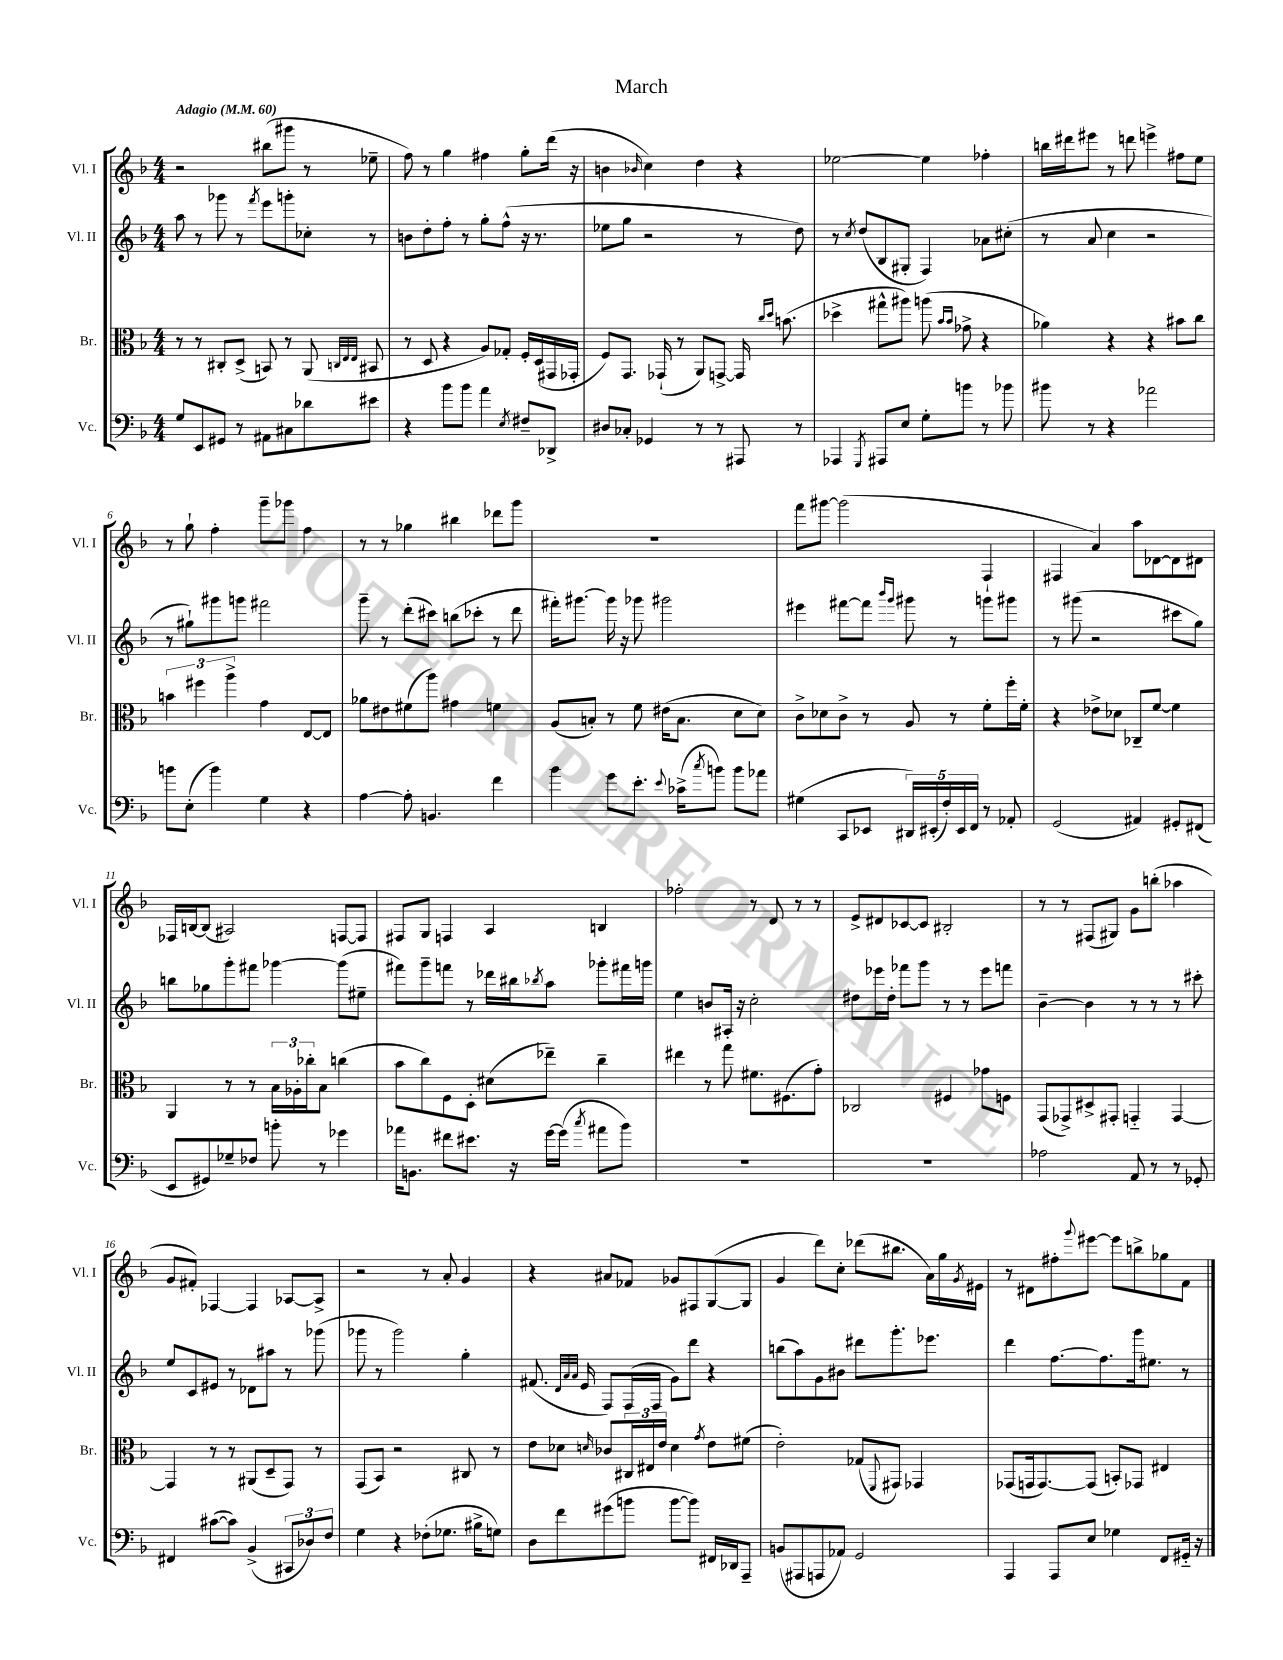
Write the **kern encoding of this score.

**kern	**kern	**kern	**kern
*staff4	*staff3	*staff2	*staff1
*clefF4	*clefC3	*clefG2	*clefG2
*k[b-]	*k[b-]	*k[b-]	*k[b-]
*M4/4	*M4/4	*M4/4	*M4/4
*MM60	*MM60	*MM60	*MM60
8G	8r	8aa	2r
8EE	8r	8r	.
8GG#	8C#'	8ggg-	.
8r	(8D^	8r	.
.	.	8qfff	.
8AA#	8BB)	8eee	(8bb#
8C#	8r	8ggg'	8ggg#
8d-	(8AA	8cc-'	8r
.	32qqC	.	.
.	32qqE	.	.
.	32qqE	.	.
8e#	8BB#	8r	8ee-~
=	=	=	=
4r	8r	8b	8ff)
.	8D	8dd'	8r
8b-	4r	8ff'	4gg
8b-	.	8r	.
4a	8A)	8gg'	4ff#
.	8G-'	(8ff^^	.
8qE	.	.	.
8F#~	16F'	16r	8gg'
.	(16D	8.r	.
8DD-^	16GG#	.	(16ddd
.	16GG-'	.	16r
=	=	=	=
8D#	8F)	8ee-	4b
8C-'	8.GG	8gg	.
.	.	.	16qqb-
4GG-	.	2r	4cc)
.	(16GG-`	.	.
.	8r	.	.
8r	8AA)	.	4dd
8r	[8GG^	.	.
8AAA#	16GG]	8r	4r
.	16qqcc	.	.
.	16qqdd	.	.
.	(8.b	.	.
8r	.	8dd)	.
=	=	=	=
4AAA-	4dd-^	8r	[2ee-
.	.	8qcc	.
.	.	(8dd	.
8qGGG	.	.	.
8AAA#	8gg#^^	8B-	.
8E	8aa#)	8G#'	.
8G'	(8aa	4F)	4ee-]
.	16qqb-	.	.
.	16qqb-	.	.
8b	8g-^	.	.
8r	4r	8a-	4ff-'
8b-	.	(8cc#'	.
=	=	=	=
8b#	4a-)	8r	16bb
.	.	.	16ddd#
8r	.	8a	8eee#
4r	4r	4cc	8r
.	.	.	8ddd
2a-	4r	2r	4eee^
.	8b#	.	8ff#
.	8cc	.	8ee
=	=	=	=
8b	6b	8r	8r
(8E'	.	8gg#`)	8gg`
.	6ff#	.	.
4b)	.	8ggg#	4ff'
.	6aa^	.	.
.	.	8ggg	.
4G	4g	2fff#	8ggg~
.	.	.	8ggg-
4r	[8E	.	4ff
.	8E]	.	.
=	=	=	=
[4A	8a-	8ggg~	8r
.	8e#	8r	8r
8A']	(8f#	(8ddd'	4gg-
4.BB	8aa)	8ccc#)	.
.	4g#	(8bb	4bb#
.	.	8ccc-'	.
4f	4f	8r	8ddd-
.	.	8ddd	8ggg
=	=	=	=
4b-	(8A	16fff#')	1r
.	.	[8.ggg#	.
.	8B')	.	.
8g	8r	16ggg#]	.
.	.	16r	.
8.e'	8f	8ggg-	.
.	(16e#	2ggg#	.
8qqe	.	.	.
(16c-^	8.B	.	.
8qcc	.	.	.
8b)	.	.	.
8b	8d	.	.
8a-	8d)	.	.
=	=	=	=
(4G#	8c^	4eee#	8fff
.	8d-	.	[8ggg#
8CC	8c^	[8fff#	(2ggg#]
8EE-	8r	8fff#]	.
.	.	16qqbbb-	.
.	.	16qqggg	.
20DD#)	8A	8ggg#	.
(20EE#'	.	.	.
20F')	.	.	.
.	8r	8r	.
20EE#	.	.	.
20FF	.	.	.
8r	8f'	8ggg	4F`
8AA-'	16ff'	8ggg#	.
.	16f'	.	.
=	=	=	=
(2GG	4r	8r	4F#
.	.	(8ggg#	.
.	8e-^	2r	4a)
.	8d-	.	.
4AA#)	8C-~	.	8aa
.	[8f	.	[8d-
8GG#'	4f]	8ccc#	8d-]
(8FF#	.	8gg)	8d#
=	=	=	=
8EE	4AA	8bb	16F-
.	.	.	[16B
8GG#)	.	8gg-	(8B]
8G-~	8r	8ggg'	2A#)
8F-	8r	8fff#	.
8b'	24B-	[4ggg-	.
.	24A-'	.	.
.	24cc-'	.	.
8r	8B-	.	.
4g-	(4cc	(8ggg-]	[8F
.	.	8ee#~	8F]
=	=	=	=
16a-	8b-	8fff#)	8F#
8.BB	.	.	.
.	8cc)	8ggg~	8G
8f#	8F	8fff	4F
8.e#	8D'	8r	.
.	(8d#	16ddd-	4A
16r	.	16bb#	.
.	.	8qbb-	.
[16g	8ee-~)	8aa	.
(16g]	.	.	.
8qcc	.	.	.
8a#	4cc~	8ggg-'	4B
8b-)	.	16fff#	.
.	.	16ggg	.
=	=	=	=
1r	4ee#	4ee	2ff-'
.	8r	8b	.
.	8gg	16A#'	.
.	.	16r	.
.	8.f#	2cc'	8r
.	.	.	8d
.	(8.F#	.	.
.	.	.	8r
.	8g')	.	8r
=	=	=	=
1r	2C-	8dd#	8e^
.	.	16eee-	8d#
.	.	16dd#'	.
.	.	8fff-	[8c-
.	.	8ggg	8c-]
.	4F#	8r	2B#'
.	.	8r	.
.	8g-	8eee-	.
.	8F	8fff	.
=	=	=	=
2A-	(8GG	[4b-~	8r
.	8GG-^)	.	8r
.	8D#^	4b-]	(8F#
.	8GG#'	.	8G#)
8AA	4GG'~	8r	8g
8r	.	8r	(8bb'
8r	[4GG	8r	4aa-
8GG-'	.	8ccc#'	.
=	=	=	=
4FF#	4GG]	8ee	8g
.	.	8c	8f#')
([8c#	8r	8e#	[4F-
8c#])	8r	8r	.
(4BB-^	(8AA#	8d-	4F-]
.	8D~	8aa#	.
12CC#	8GG)	8r	[8A-
12D-)	.	.	.
.	8r	(8ggg-	8A-^]
12F	.	.	.
=	=	=	=
4G	(8GG	8ggg-	2r
.	8BB-)	8r	.
4r	2r	2ggg-)	.
(8F-'	.	.	8r
8.G-	.	.	8a'
.	8C#	4gg'	4g
16B#^	.	.	.
8G)	8r	.	.
=	=	=	=
8D	8e	(8.f#	4r
8f	8d-	.	.
.	.	32qqd	.
.	.	32qqa	.
.	.	32qqa	.
.	.	16e	.
.	16qqd	.	.
(8g#	8c-	8F)	8a#
8b	24C#	(16F	8f-
.	24E#	.	.
.	.	16F	.
.	24e	.	.
[8b	4d	8g)	8g-
8b])	.	8ddd	8F#
.	8qg	.	.
16FF#	8e	4r	([8G
16DD-	.	.	.
8AAA~	(8f#	.	8G]
=	=	=	=
(8BB	2e')	(8bb	4g
8AAA#	.	8aa)	.
8AAA	.	8g	8ddd)
8AA-)	.	8b#	8cc'
2GG	(8G-	8ddd#	(8ddd-
.	8qqFF	.	.
.	8GG#)	8.ggg'	8.bb#
.	4GG-	.	.
.	.	8.eee-	16a)
.	.	.	16gg
.	.	.	8qg
.	.	.	16e#
=	=	=	=
4AAA	(8GG-	4ddd	8r
.	16GG	.	8d#
.	[8.GG)	.	.
8AAA	.	[8.ff	8ff#'
.	.	.	8qqggg
8E	(8GG]	.	[8eee#
.	.	8.ff]	.
4G-	8BB')	.	8eee#]
.	8GG-	16ggg	8bb^
.	.	8.ee#	.
8FF	4E#	.	8gg-
16GG#'~	.	8r	8f
16r	.	.	.
==	==	==	==
*-	*-	*-	*-
